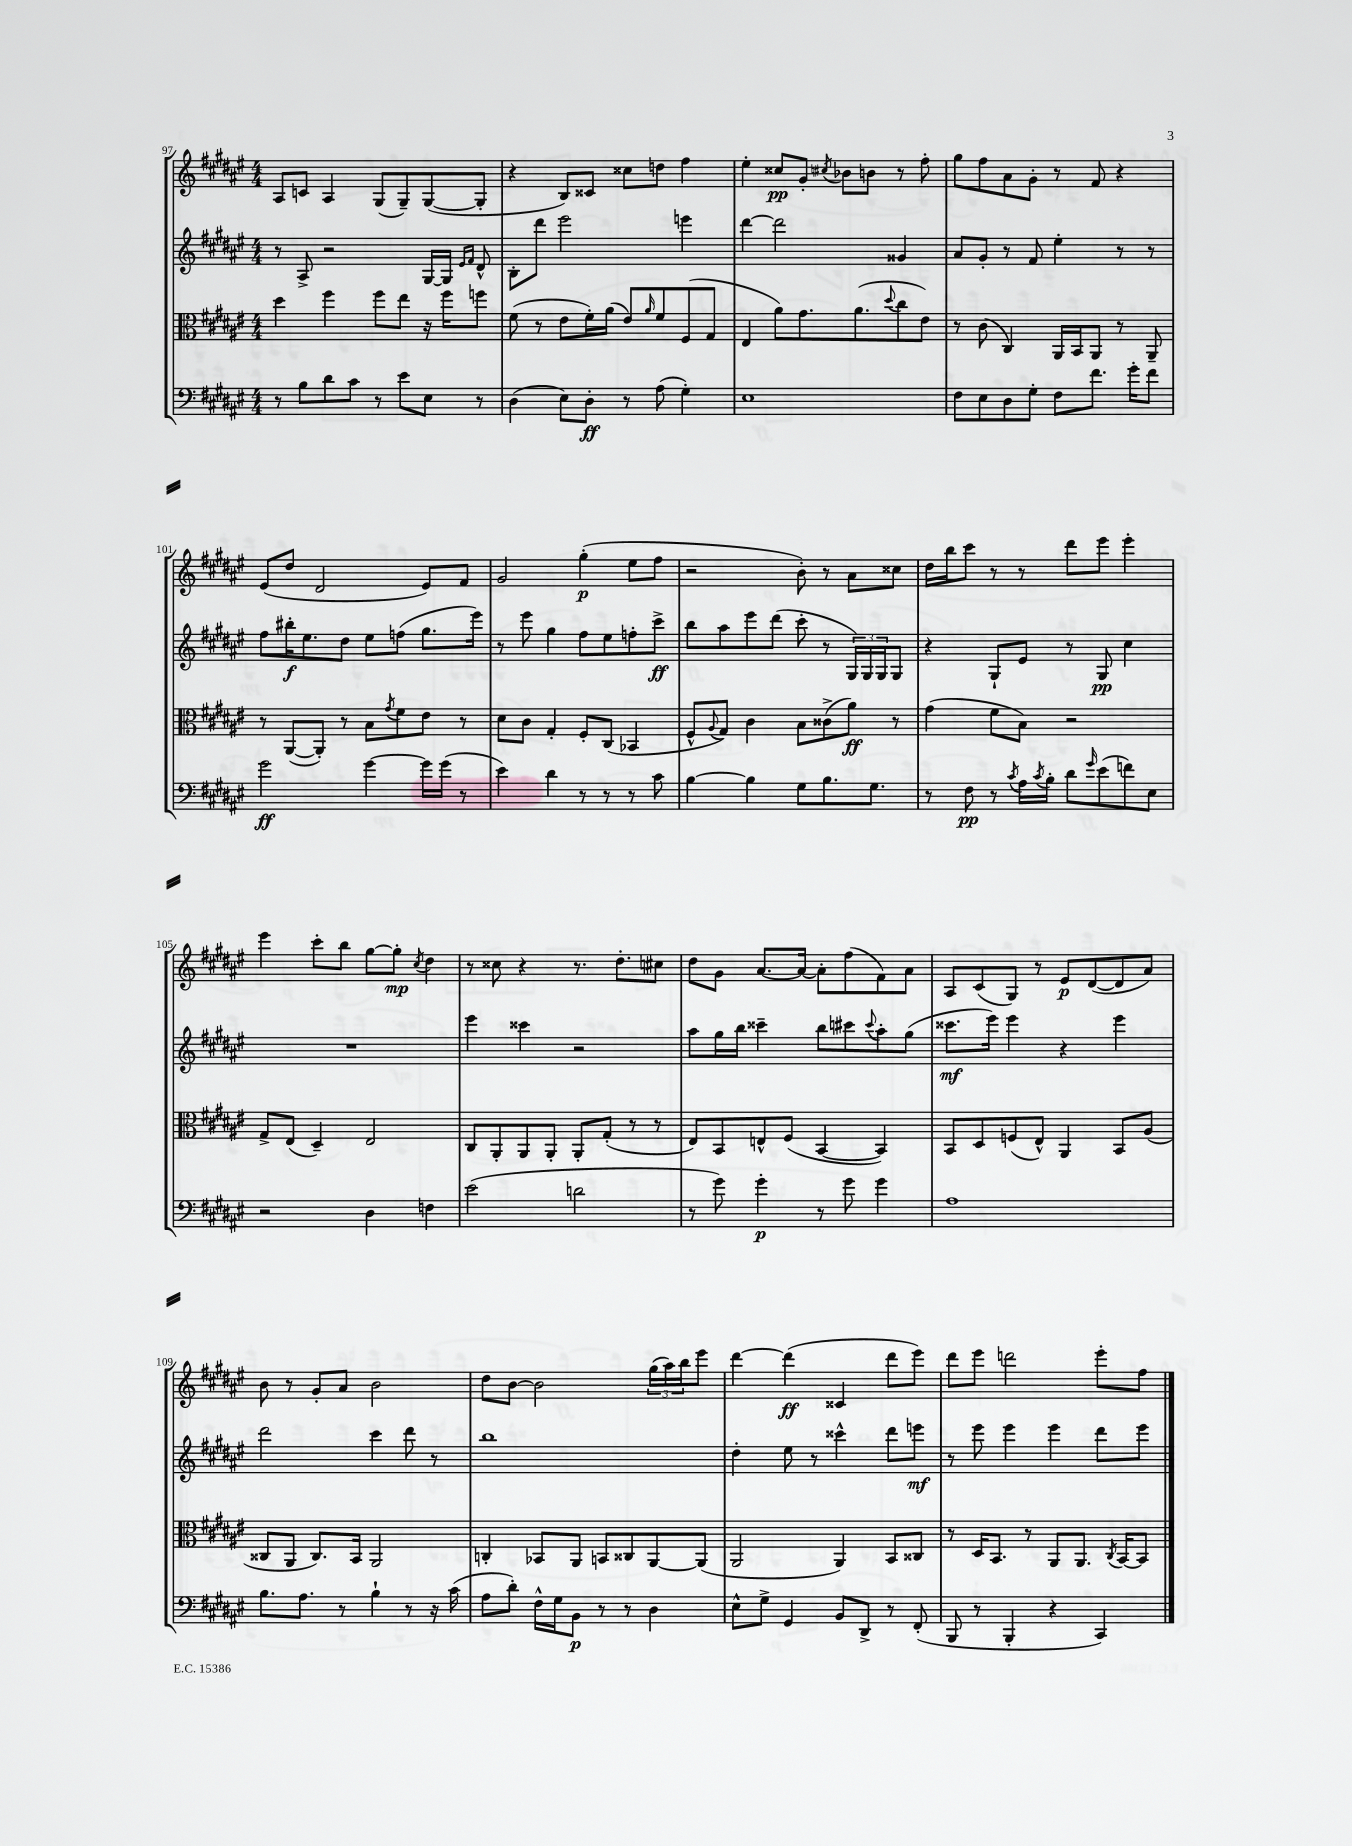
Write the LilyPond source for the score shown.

<<
\new StaffGroup <<
\new Staff = "s0" {
    \clef treble \key fis \major \numericTimeSignature \time 4/4
    ais8 c'8 ais4 gis8( gis8--) gis8~( gis8-. |
    r4 b8) cisis'8 cisis''8 d''8 fis''4 |
    eis''4-. cisis''8\pp gis'8-. \acciaccatura { cis''8 } bes'8 b'8 r8 fis''8-. |
    gis''8 fis''8 ais'8 gis'8-. r8 fis'8 r4 |
    eis'8( dis''8 dis'2 eis'8) fis'8 |
    gis'2 gis''4-.\p( eis''8 fis''8 |
    r2 b'8-.) r8 ais'8 cisis''8 |
    dis''16 b''16 cis'''8 r8 r8 dis'''8 eis'''8 eis'''4-. |
    eis'''4 cis'''8-. b''8 gis''8~ gis''8-.\mp \acciaccatura { cis''8 } dis''4 |
    r8 cisis''8 r4 r8. dis''8.-. cis''8 |
    dis''8 gis'8 ais'8.~ ais'16~ ais'8-. fis''8( fis'8) ais'8 |
    ais8 cis'8( gis8) r8 eis'8\p dis'8~( dis'8 ais'8) |
    b'8 r8 gis'8-. ais'8 b'2 |
    dis''8 b'8~ b'2 \tuplet 3/2 { gis''16( ais''16) b''16 } eis'''8 |
    dis'''4~ dis'''4\ff( cisis'4 dis'''8 eis'''8) |
    dis'''8 eis'''8 d'''2 eis'''8-. fis''8 \bar "|." |
}
\new Staff = "s1" {
    \clef treble \key fis \major \numericTimeSignature \time 4/4
    r8 ais8-> r2 gis16~ gis16 \grace { eis'16 fis'16 } dis'8-^ |
    b8-. dis'''8 eis'''2 e'''4 |
    dis'''4~ dis'''2 gisis'4 |
    ais'8 gis'8-. r8 fis'8 eis''4-. r8 r8 |
    fis''8 bis''16-.\f eis''8. dis''8 eis''8 f''8( gis''8. eis'''16) |
    r8 eis'''8 gis''4 fis''8 eis''8 f''8-. cis'''8->\ff |
    b''8 ais''8 eis'''8 dis'''8( cis'''8-. r8 \tuplet 3/2 { gis16) gis16 gis16 } gis8 |
    r4 gis8-! eis'8 r8 gis8\pp cis''4 |
    R1 |
    eis'''4 cisis'''4 r2 |
    ais''8 gis''16 b''16 cisis'''4-- b''8 cis'''8 \appoggiatura { cis'''8 } ais''8-. gis''8( |
    cisis'''8.\mf eis'''16) eis'''4 r4 eis'''4 |
    dis'''2 cis'''4 dis'''8 r8 |
    b''1 |
    dis''4-. eis''8 r8 cisis'''4-^ dis'''8 e'''8\mf |
    r8 eis'''8 eis'''4 eis'''4 dis'''8 eis'''8 \bar "|." |
}
\new Staff = "s2" {
    \clef alto \key fis \major \numericTimeSignature \time 4/4
    dis''4 fis''4 fis''8 eis''8 r16 fis''16 f''8 |
    fis'8( r8 eis'8 fis'16-.) ais'16( eis'8) \grace { ais'16 } fis'8 fis8( gis8 |
    eis4 ais'8) gis'8. ais'8.( \appoggiatura { dis''8 } cis''8 eis'8) |
    r8 cis'8( cis4) ais,16 b,16 ais,8 r8 ais,8-- |
    r8 ais,8~( ais,8-.) r8 b8 \acciaccatura { gis'8 } fis'8 eis'8 r8 |
    dis'8 cis'8 gis4-. fis8-. cis8( bes,4 |
    fis8-^ \appoggiatura { ais8 } gis8) cis'4 b8 cisis'8->( ais'8\ff) r8 |
    gis'4( fis'8 b8) r2 |
    gis8-> eis8( dis4--) eis2 |
    cis8 ais,8-. ais,8 ais,8-. ais,8-. gis8-.( r8 r8 |
    eis8) b,8 e8-^ fis8( b,4~ b,4) |
    b,8 dis8 f8( eis8-^) ais,4 b,8 ais8( |
    cisis8 ais,8 cisis8.) b,16 ais,2 |
    c4-. bes,8 ais,8 b,8 cisis8 ais,8~ ais,8( |
    ais,2 ais,4) b,8 cisis8 |
    r8 dis16 b,8. r8 ais,8 ais,8. \acciaccatura { cis8 } b,16~ b,8 \bar "|." |
}
\new Staff = "s3" {
    \clef bass \key fis \major \numericTimeSignature \time 4/4
    r8 b8 dis'8 cis'8 r8 eis'8 eis8 r8 |
    dis4( eis8) dis8-.\ff r8 ais8( gis4-.) |
    eis1 |
    fis8 eis8 dis8 gis8-. fis8 fis'8. gis'16-. fis'8 |
    gis'2\ff gis'4~ gis'16 gis'16( r8 |
    eis'4) dis'4 r8 r8 r8 cis'8 |
    b4~ b4 gis8 b8. gis8. |
    r8 fis8\pp r8 \acciaccatura { cis'8 } ais16 \acciaccatura { cis'8 } b16-. dis'8 \grace { gis'16 } eis'8( f'8) eis8 |
    r2 dis4 f4 |
    eis'2( d'2 |
    r8 gis'8) gis'4-.\p r8 gis'8 gis'4 |
    ais1 |
    b8. ais8. r8 b4-! r8 r16 cis'16( |
    ais8 dis'8-.) fis16-^ gis16 b,8\p r8 r8 dis4 |
    eis8-^ gis8-> gis,4 b,8 dis,8-> r8 fis,8-.( |
    b,,8 r8 b,,4-. r4 cis,4) \bar "|." |
}
>>
>>
\layout { \context { \Score currentBarNumber = #97 } }
